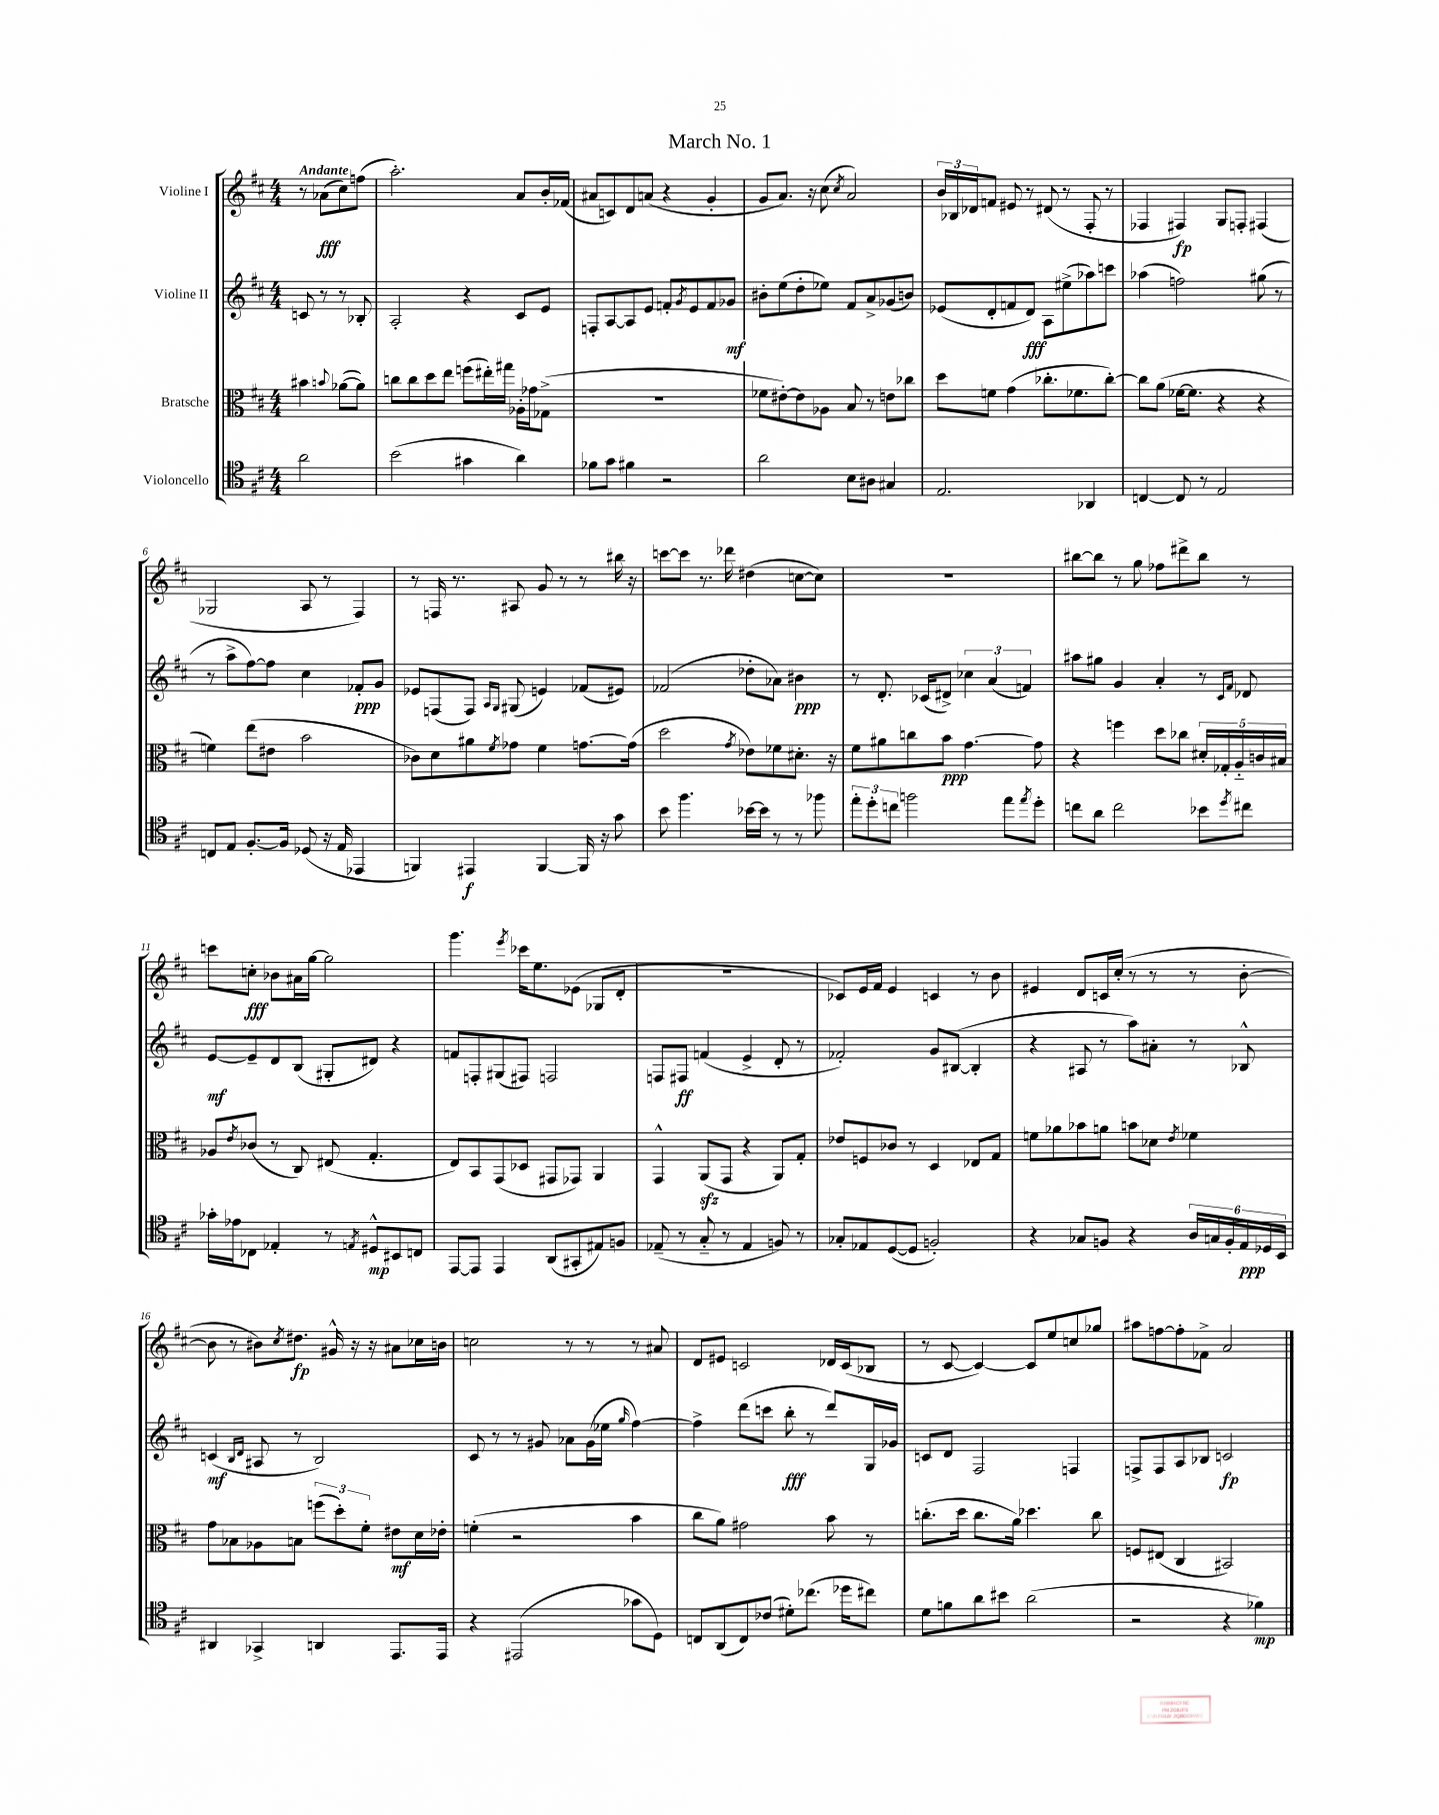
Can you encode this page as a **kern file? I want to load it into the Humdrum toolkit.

**kern	**kern	**kern	**kern
*staff4	*staff3	*staff2	*staff1
*clefC4	*clefC3	*clefG2	*clefG2
*k[f#c#]	*k[f#c#]	*k[f#c#]	*k[f#c#]
*M4/4	*M4/4	*M4/4	*M4/4
2a	4b#	8c	8r
.	.	8r	(8a-
.	8qqb	.	.
.	([8a-	8r	8cc#)
.	8a-])	8B-'	(8ff
=	=	=	=
(2b	8cc	2A'	2.aa')
.	8cc	.	.
.	8dd	.	.
.	8ee	.	.
4g#	(8ff	4r	.
.	16ee#')	.	.
.	16gg#	.	.
4a)	16A-'	8c#	8a
.	16g-	.	.
.	(8G-^	8e	16b'
.	.	.	(16f-
=	=	=	=
8f-	1r	8F'	8a#
8g	.	[8A	8c)
4f#	.	8A]	8d
.	.	8e	(8a
2r	.	8f'	4r
.	.	8qg	.
.	.	8e	.
.	.	8f	4g'
.	.	8g-	.
=	=	=	=
2a	8f-	8b#'	8g
.	[8e#')	(8ee	8.a)
.	8e#]	8dd'	.
.	.	.	16r
.	8A-	8ee-)	(8cc#
.	.	.	8qcc#
8B	8B	8f#	2a)
8A#	8r	8a^	.
4G#	8e	(8g-	.
.	8cc-	8b)	.
=	=	=	=
2.E	8dd	(8e-	24b
.	.	.	24B-
.	.	.	24d-
.	8f	8d'	8f
.	(4g	8f	8e#
.	.	8d)	8r
.	8.cc-'	8A	(8d#
.	.	(8ee#^	8r
.	8.f-	.	.
4AA-	.	8aa-)	8F#'
.	[8cc-')	8ccc	8r
=	=	=	=
[4C	8cc-]	(4aa-	4F-
.	(8a	.	.
8C]	[16f-	2ff)	4F#)
.	8.f-]	.	.
8r	.	.	.
2E	4r	.	8G
.	.	.	8F'
.	4r	(8gg#	(4F#
.	.	8r	.
=	=	=	=
8C	4f)	8r	2G-
8E	.	8aa^	.
[8.F#'	(8ee	[8ff#)	.
.	8e#	8ff#]	.
16F#]	.	.	.
(8D-	2b	4cc#	8A
16r	.	.	8r
16E	.	.	.
4EE-	.	8f-'	4F#)
.	.	8g	.
=	=	=	=
4FF)	8c-)	8e-	8r
.	8d	(8F	16F
.	.	.	8.r
4EE#	8a#	8F)	.
.	.	16qqA	.
.	8qf#	16qqG	.
.	8g-	(8G#	8A#
[4FF	4f#	4e)	8g
.	.	.	8r
16FF]	[8.g	(8f-	8r
16r	.	.	.
8g	.	8e#)	16bb#
.	(16g]	.	16r
=	=	=	=
8b	2dd	(2f-	[8ccc
4.ff#	.	.	8ccc]
.	.	.	8.r
.	.	.	16ddd-
.	8qg	.	.
[16b-	8e-)	8dd-'	(4dd#
16b-]	.	.	.
8r	8f-	8a-)	.
8r	8.d#'	4b#	[8cc
8ff-	.	.	8cc])
.	16r	.	.
=	=	=	=
12ee'	8f#	8r	1r
12dd'	.	.	.
.	8a#	8.d'	.
12cc	.	.	.
2ff	8cc	.	.
.	.	(16c-	.
.	8b	8d#^)	.
.	[4.g	6cc-	.
.	.	(6a	.
8ee	.	.	.
.	.	6f)	.
8qee	.	.	.
8dd'	8g]	.	.
=	=	=	=
8cc	4r	8aa#	[8bb#
8a	.	8gg#	8bb#]
2cc	4ff	4g	8r
.	.	.	8gg
.	8dd	4a'	8ff-
.	8cc-	.	8ddd#^
8b-	20d#'	8r	8bb#
.	20G-'	.	.
.	20A'~	.	.
.	.	16qqc#	.
8qdd	.	16qqf#	.
8cc#	.	8d-	8r
.	20c	.	.
.	20B#	.	.
=	=	=	=
16g-'	8A-	[8e	8ccc
16e-	.	.	.
.	8qe	.	.
8C-	(8c-	8e~]	8cc'
4E-'	8r	8d	8b-
.	8C#)	(8B	16a#
.	.	.	[16gg
8r	(8E#	8G#'	2gg]
8qE	.	.	.
8D#^^	4.G'	8d#)	.
8BB#	.	4r	.
8C	.	.	.
=	=	=	=
[8EE	8E)	8f	4.ggg
8EE]	8BB	8F'	.
4EE	(8GG	(8G#	.
.	.	.	8qeee
.	8D-	8F#)	16ccc-
.	.	.	8.ee
(8AA	8GG#	2F	.
8GG#'	8GG-)	.	(8e-
8E#)	4AA	.	8G-
8F	.	.	8d'
=	=	=	=
(8E-~	4GG^^	8F	1r
8r	.	8F#	.
8G'~	(8AA	(4f	.
8r	8GG	.	.
4E-	4r	4e^	.
8F)	8AA)	8d'	.
8r	8G'	8r	.
=	=	=	=
8G-'	8e-	2f-')	8c-)
8E-	8F	.	16e
.	.	.	16f#
([8D	8c-	.	4e
8D]	8r	.	.
2F')	4D	8g	4c
.	.	([8B#	.
.	8E-	4B#']	8r
.	8G	.	8b
=	=	=	=
4r	8f	4r	4e#
.	8a-	.	.
8G-	8b-	8A#	8d
8F	8a	8r	16c
.	.	.	(16cc#'
4r	8b	8aa)	8r
.	8d-	8a#'	8r
.	8qe	.	.
24A	4f-	8r	8r
24G	.	.	.
24F'	.	.	.
24E	.	8B-^^	[8b'
24D-	.	.	.
24BB	.	.	.
=	=	=	=
4AA#	8g	(4c	8b]
.	8B-	.	8r
.	.	16qqB	.
.	.	16qqd	.
4GG-^	8A-	8A#	8b#)
.	.	.	8qcc#
.	8B	8r	8.dd#
4AA	(12ff	2B)	.
.	.	.	16g#^^
.	12dd')	.	.
.	.	.	16r
.	12f#'	.	.
.	.	.	16r
8.EE	8e#	.	8a#
.	16d	.	16cc-
16EE	16e-'	.	16b
=	=	=	=
4r	(4f'	8c#	2cc
.	.	8r	.
(2EE#	2r	8r	.
.	.	8g#	.
.	.	8a-	8r
.	.	(16g#	8r
.	.	16ee-	.
.	.	16qqgg	.
8g-	4b	[4ff#)	8r
8D)	.	.	8a#
=	=	=	=
8C	8cc#	4ff#^]	8d
(8AA	8a)	.	8e#
8C)	2g#	(8ddd	2c
(8c-	.	8ccc	.
8d#')	.	8bb'	.
(8.cc-	.	8r	.
.	8b	8ddd)	16d-
16dd-	.	.	(16c
8cc#)	8r	16G	8B-
.	.	16g-	.
=	=	=	=
8d	(8.cc'	8c	8r
8f	.	8d	[8c#
.	16dd	.	.
8a	8.cc	2F#	4c#_)
8b#	.	.	.
.	16a)	.	.
(2a	4.dd-	.	8c#]
.	.	.	8ee
.	.	4F	8cc
.	8cc	.	8gg-
=	=	=	=
2r	8F	8F^	8aa#
.	(8E#	8F	[8ff
.	4C#	8A	8ff']
.	.	8B-	8f-^
4r	2BB#)	2c	2a
4f-)	.	.	.
==	==	==	==
*-	*-	*-	*-
